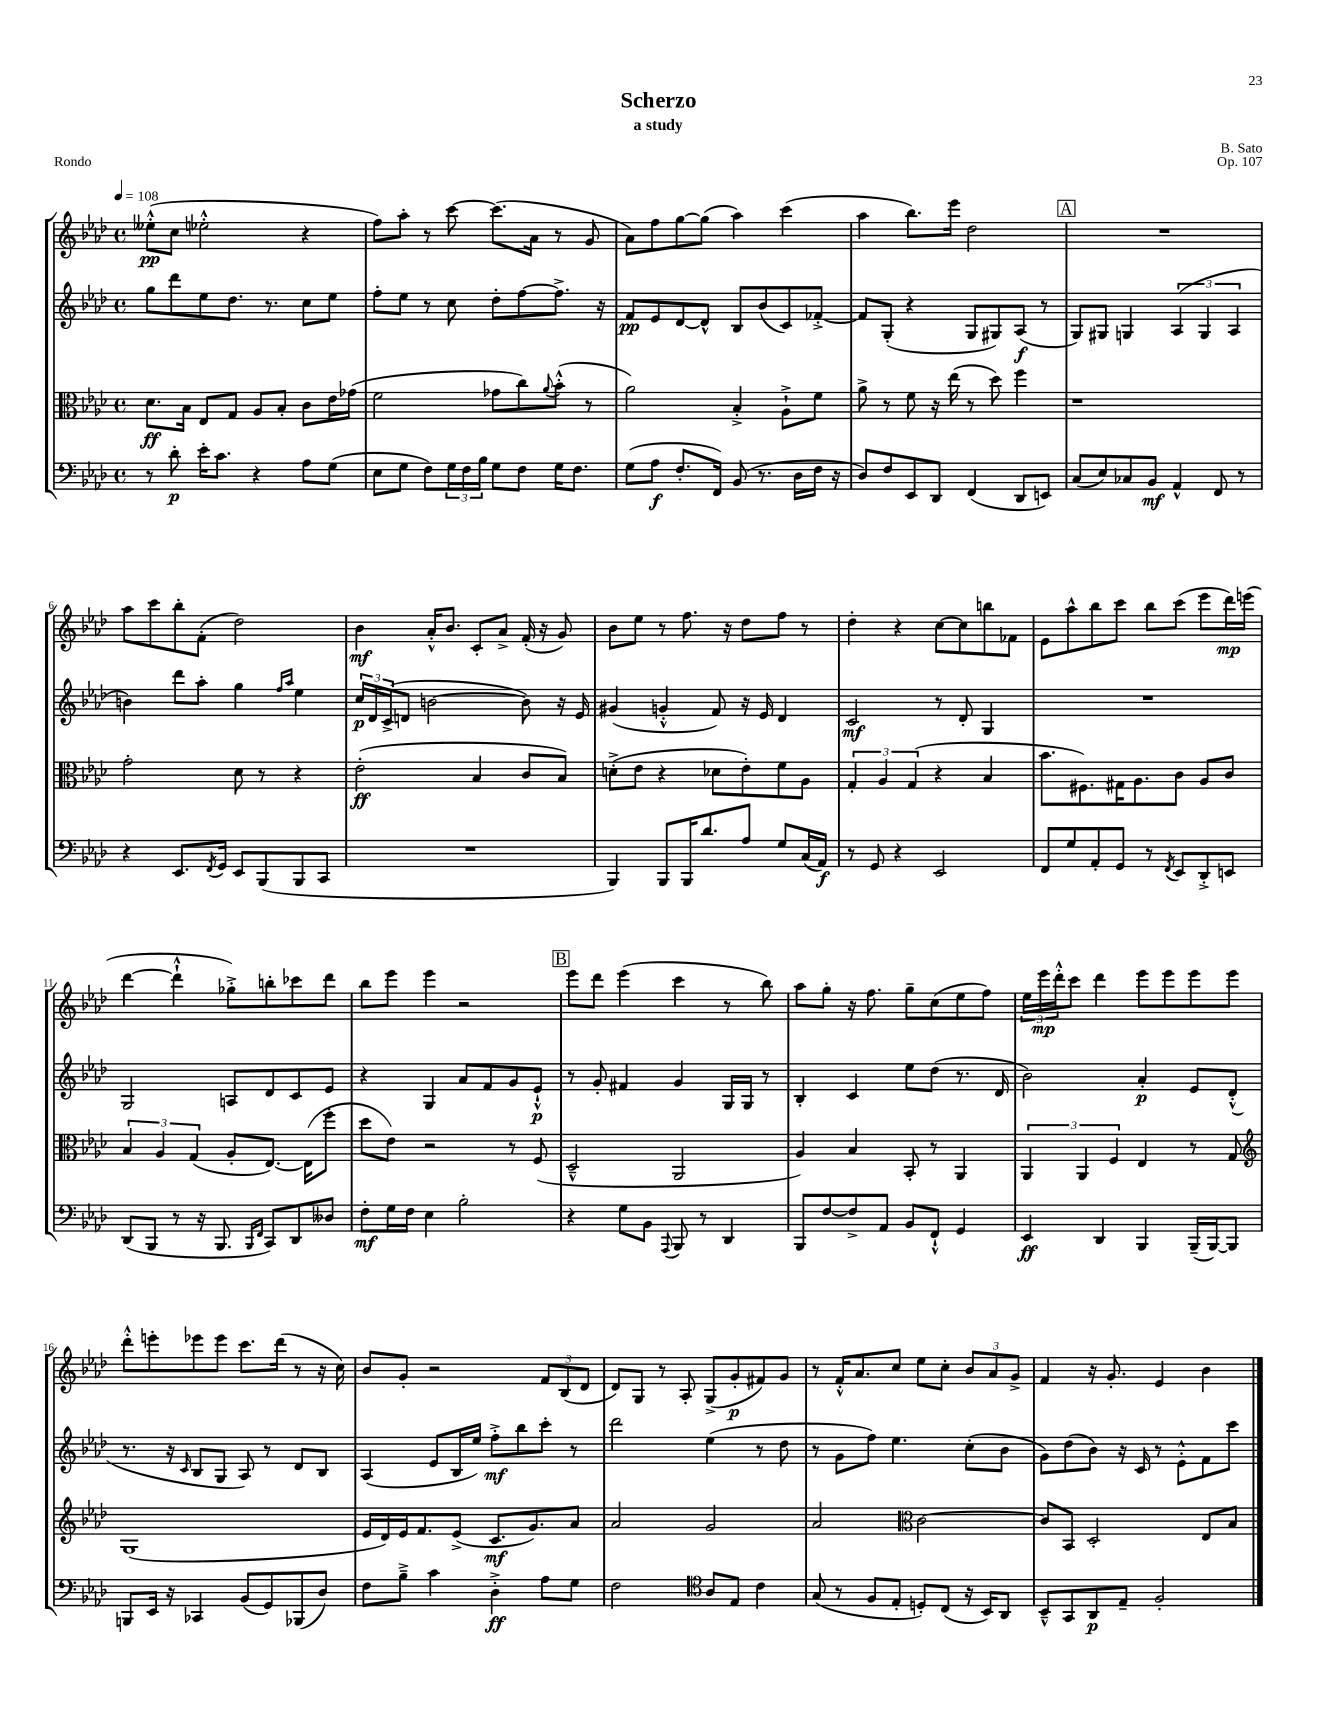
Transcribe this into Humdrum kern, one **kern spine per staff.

**kern	**kern	**kern	**kern
*staff4	*staff3	*staff2	*staff1
*clefF4	*clefC3	*clefG2	*clefG2
*k[b-e-a-d-]	*k[b-e-a-d-]	*k[b-e-a-d-]	*k[b-e-a-d-]
*M4/4	*M4/4	*M4/4	*M4/4
*met(c)	*met(c)	*met(c)	*met(c)
*MM108	*MM108	*MM108	*MM108
8r	8.d-	8gg	(8ee--'^^
8d-'	.	8ddd-	8cc
.	16B-	.	.
16e-'	8E-	8ee-	2ee-'^^
8.c	.	.	.
.	8G	8.dd-	.
4r	8A-	.	.
.	.	8.r	.
.	8B-'	.	.
8A-	8c	8cc	4r
(8G	16e-	8ee-	.
.	(16g-	.	.
=	=	=	=
8E-	2f	8ff'	8ff)
8G	.	8ee-	8aa-'
8F)	.	8r	8r
24G	.	8cc	[8ccc
24F	.	.	.
24B-	.	.	.
8G	8g-	8dd-'	(8.ccc]
8F	8cc)	[8ff	.
.	.	.	16a-
.	8qqa-	.	.
16G	(8b-'^^	8.ff^]	8r
8.F	.	.	.
.	8r	.	8g
.	.	16r	.
=	=	=	=
(8G	2a-)	8f	8a-)
8A-	.	8e-	8ff
8.F'	.	[8d-	[8gg
.	.	8d-^^]	(8gg]
16FF)	.	.	.
(8BB-	4B-'^	8B-	4aa-)
8.r	.	(8b-	.
.	8A-`^	8c)	(4ccc
16D-	.	.	.
16F	8f	[8f-'^	.
16r	.	.	.
=	=	=	=
8D-)	8a-^	8f-]	4aa-
8F	8r	(8G'	.
8EE-	8f	4r	8.bb-)
8DD-	16r	.	.
.	(16ee-	.	16eee-
(4FF	8r	8G	2dd-
.	8dd-)	8G#)	.
8DD-	4ff	(8A-	.
8EE)	.	8r	.
=	=	=	=
(8C	1r	8G)	1r
8E-)	.	8G#	.
8C-	.	4G	.
8BB-	.	.	.
4AA-^^	.	(6A-	.
.	.	6G	.
8FF	.	.	.
.	.	6A-	.
8r	.	.	.
=	=	=	=
4r	2g'	4b)	8aa-
.	.	.	8ccc
8.EE-	.	8ddd-	8bb-'
.	.	8aa-'	(8f'
8qFF	.	.	.
16GG	.	.	.
8EE-	8d-	4gg	2dd-)
(8BBB-	8r	.	.
.	.	16qqff	.
.	.	16qqaa-	.
8BBB-	4r	4ee-	.
8CC	.	.	.
=	=	=	=
1r	(2e-'	24cc	4b-
.	.	24d-	.
.	.	(24c^	.
.	.	8d	.
.	.	[2b	16a-'^^
.	.	.	8.b-
.	4B-	.	8c'
.	.	.	8a-^
.	8c	8b])	(16f'
.	.	.	16r
.	8B-)	16r	8g)
.	.	16e-	.
=	=	=	=
4BBB-)	(8d'^	(4g#	8b-
.	8e-	.	8ee-
8BBB-	4r	4g'^^	8r
16BBB-	.	.	8.ff
8.d-	.	.	.
.	8d-	8f)	.
.	.	.	16r
8A-	8e-')	16r	8dd-
.	.	16e-	.
8G	8f	4d-	8ff
(16C	8A-	.	8r
16AA-)	.	.	.
=	=	=	=
8r	6G'	2c	4dd-'
8GG	.	.	.
.	6A-	.	.
4r	.	.	4r
.	(6G	.	.
2EE-	4r	8r	[8cc
.	.	8d-'	8cc]
.	4B-	4G	8bb
.	.	.	8f-
=	=	=	=
8FF	8.b-	1r	8e-
8G	.	.	8aa-^^
.	8.F#)	.	.
8AA-'	.	.	8bb-
8GG	16G#	.	8ccc
.	8.A-	.	.
8r	.	.	8bb-
8qFF	.	.	.
8EE-	8c	.	(8ccc
8DD-'^	8A-	.	8eee-
8EE	8c	.	16ddd-)
.	.	.	(16eee
=	=	=	=
(8DD-	6B-	2G	[4ddd-
8BBB-	.	.	.
.	6A-	.	.
8r	.	.	4ddd-`^^]
.	(6G	.	.
16r	.	.	.
8.BBB-	.	.	.
.	8A-'	8A	8gg-'^)
16qqBBB-	.	.	.
16qqFF	.	.	.
8CC)	[8.E-)	8d-	8bb'
8DD-	.	8c	8ccc-
.	(16E-]	.	.
8D--	8ff'	8e-	8ddd-
=	=	=	=
8F'	8dd-	4r	8bb-
16G	8e-)	.	8eee-
16F	.	.	.
4E-	2r	4G	4eee-
2B-'	.	8a-	2r
.	.	8f	.
.	8r	8g	.
.	(8F	8e-`^^	.
=	=	=	=
4r	2D-~^^	8r	8eee-
.	.	8g'	8ddd-
8G	.	4f#	(4eee-
8BB-	.	.	.
8qqAAA-	.	.	.
8BBB-	2AA-	4g	4ccc
8r	.	.	.
4DD-	.	16G	8r
.	.	16G	.
.	.	8r	8bb-)
=	=	=	=
8BBB-	4A-)	4B-'	8aa-
[8F	.	.	8gg'
8F^]	4B-	4c	16r
.	.	.	8.ff
8AA-	.	.	.
8BB-	8BB-'	8ee-	8gg~
8FF`^^	8r	(8dd-	(8cc
4GG	4AA-	8.r	8ee-
.	.	.	8ff)
.	.	16d-	.
=	=	=	=
4EE-	6AA-	2b-)	24ee-
.	.	.	24eee-
.	.	.	24ddd-'^^
.	.	.	8ccc
.	6AA-	.	.
4DD-	.	.	4ddd-
.	6F	.	.
4BBB-	4E-	4a-'	8eee-
.	.	.	8eee-
(16BBB-~	8r	8e-	8eee-
[16BBB-)	.	.	.
8BBB-]	8G	(8d-'^^	8eee-
=	=	=	=
*	*clefG2	*	*
8BBB	(1G	8.r	8ddd-'^^
16EE-	.	.	8eee'
16r	.	16r	.
.	.	16qqc	.
4CC-	.	8B-	8eee-
.	.	8G	8eee-
(8BB-	.	8A-)	8.ccc
8GG)	.	8r	.
.	.	.	(16ddd-
(8BBB-	.	8d-	8r
8D-)	.	8B-	16r
.	.	.	16cc)
=	=	=	=
8F	16e-	(4A-	8b-
.	16d-)	.	.
8B-~^	16e-	.	8g'
.	8.f	.	.
4c	.	8e-	2r
.	(8e-^	16B-	.
.	.	16ee-)	.
4D-'^	8.c	8ff'^	.
.	.	8bb-	.
.	8.g)	.	.
8A-	.	8ccc'	12f
.	.	.	(12B-
8G	8a-	8r	.
.	.	.	12d-
=	=	=	=
2F	2a-	2ddd-	8d-)
.	.	.	8G
.	.	.	8r
.	.	.	8A-'
*clefC4	*	*	*
8A-	2g	(4ee-	(8G^
8E-	.	.	8g'
4c	.	8r	8f#)
.	.	8dd-	8g
=	=	=	=
(8G	2a-	8r	8r
8r	.	8g	16f'^^
.	.	.	8.a-
8F	.	8ff)	.
8E-'	.	4.ee-	8cc
*	*clefC3	*	*
8D')	[2c	.	8ee-
(8C	.	.	8cc'
16r	.	(8cc'	12b-
16BB-)	.	.	.
.	.	.	12a-
8AA-	.	8b-	.
.	.	.	12g^
=	=	=	=
8BB-~^^	8c]	8g)	4f
8GG	8BB-	(8dd-	.
8AA-	2D-'	8b-)	16r
.	.	.	8.g'
8E-~	.	16r	.
.	.	16c	.
2F'	.	8r	4e-
.	.	8e-'^^	.
.	8E-	8f	4b-
.	8B-	8ccc	.
==	==	==	==
*-	*-	*-	*-
